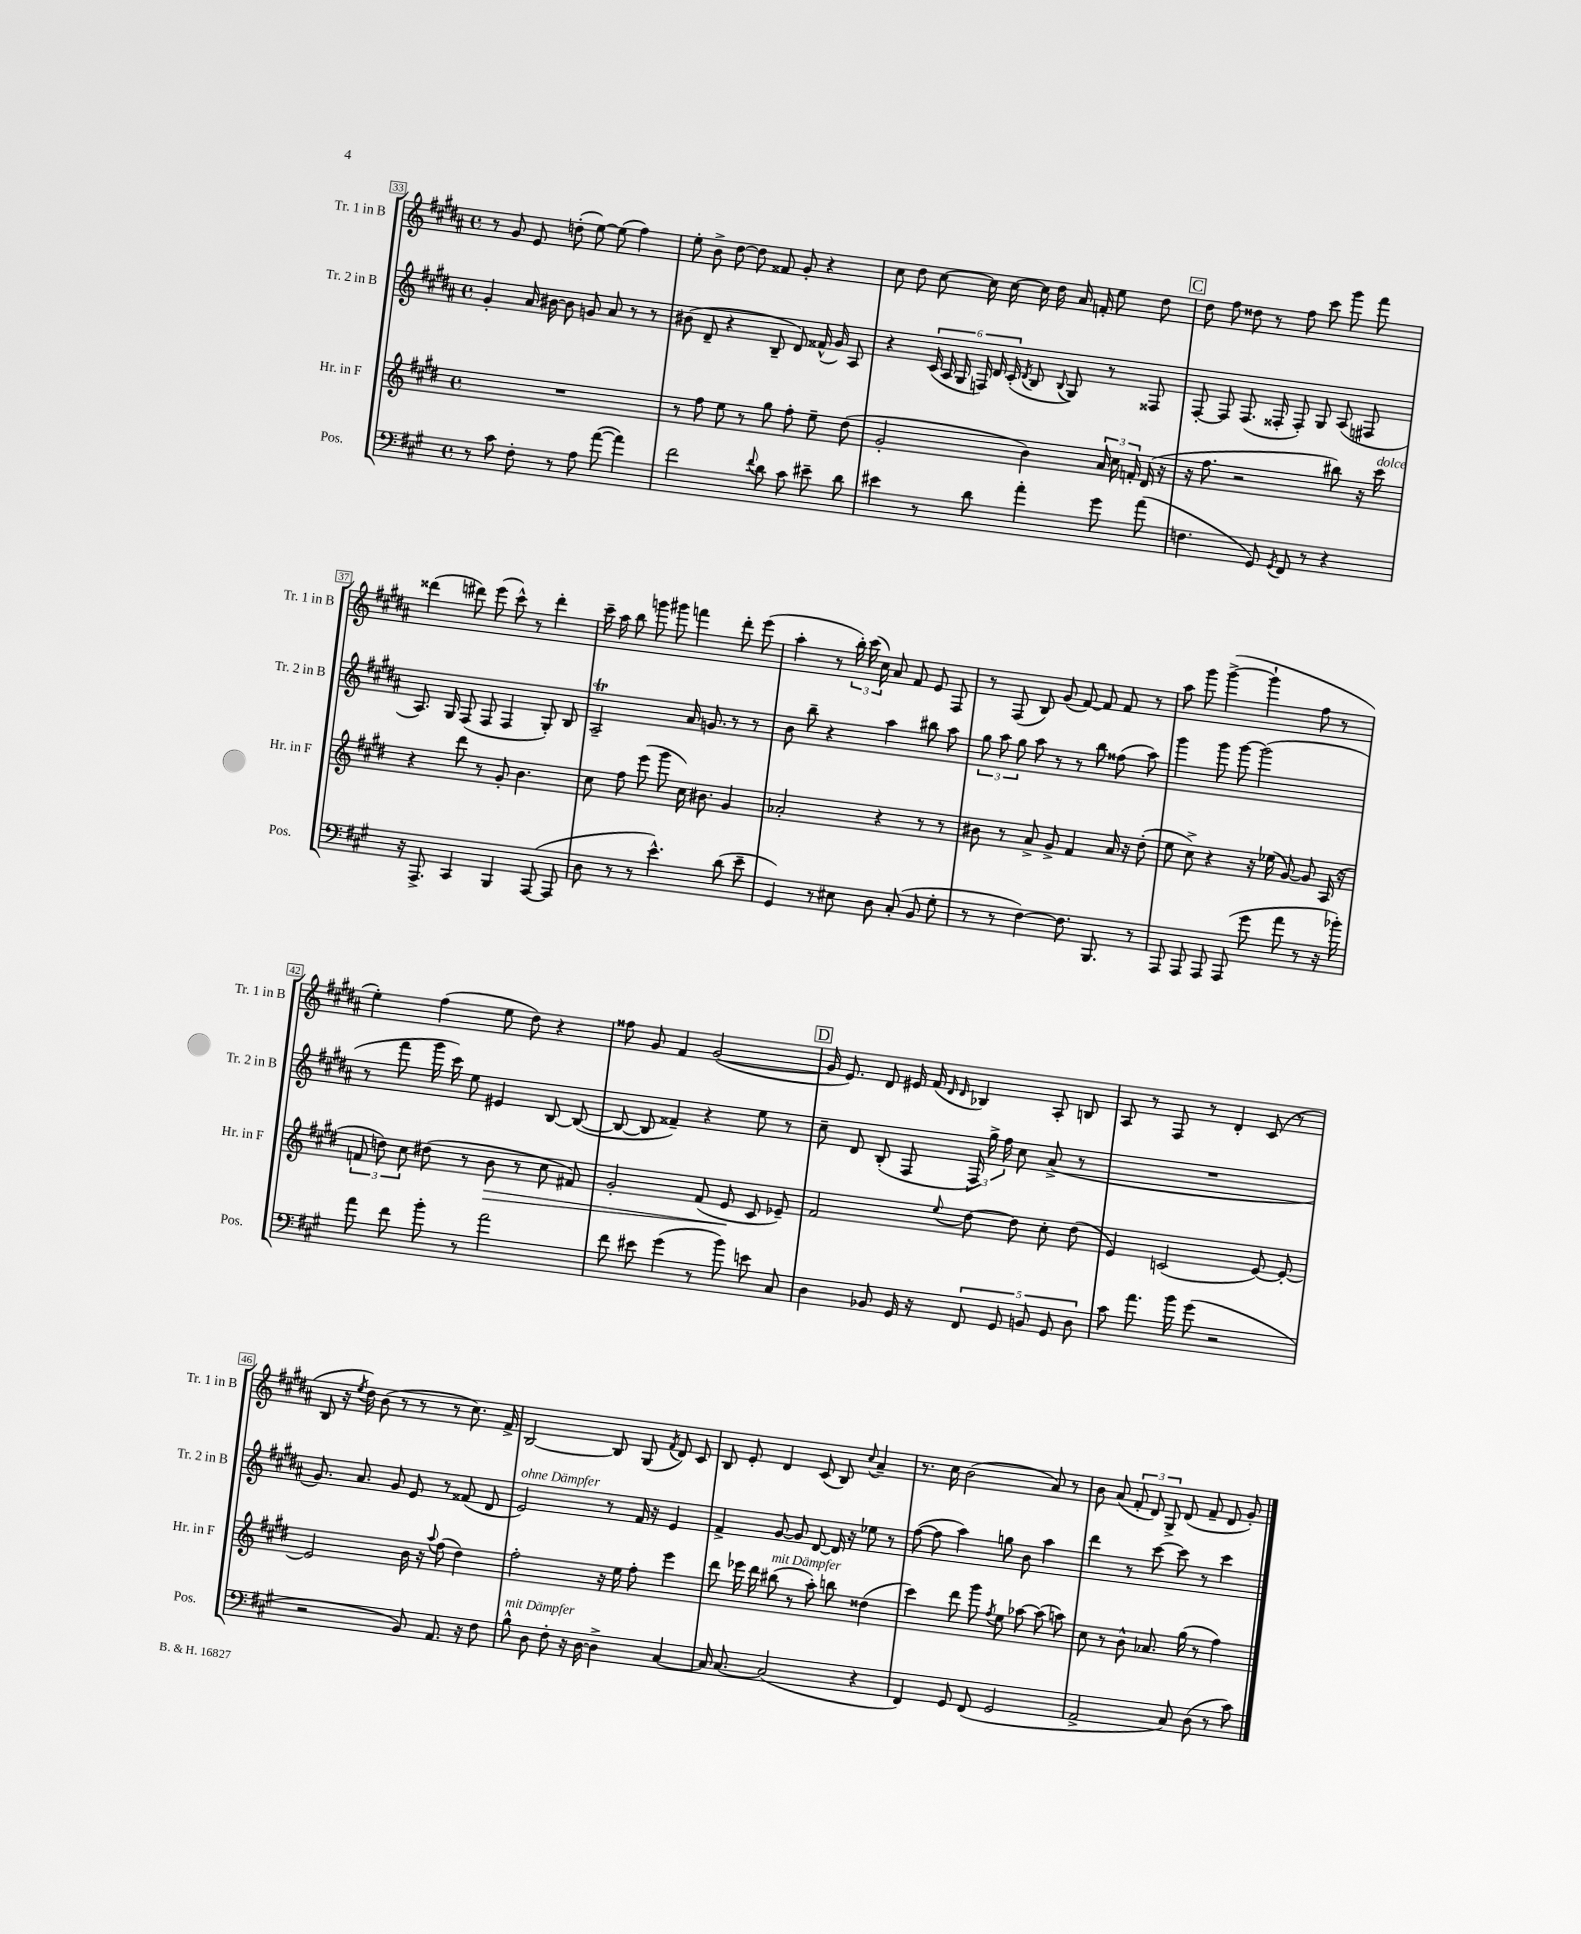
<<
\new StaffGroup <<
\new Staff = "s0" \with { instrumentName = "Tr. 1 in B" shortInstrumentName = "Tr. 1 in B" } {
    \clef treble \key b \major \defaultTimeSignature \time 4/4
    \autoBeamOff r8 gis'8 e'8 d''8-.( e''8~) e''8( fis''4) |
    e''8-. b'8-> dis''8~ dis''8 fisis'8 gis'8-. r4 |
    cis''8 dis''8 cis''8~ cis''16 cis''16~ cis''16 dis''16 ais'16 f'16-. e''8 dis''8 |
    \mark \markup { \box "C" } dis''8 fis''8 disis''8 r8 fis''8 cis'''8 gis'''8 fis'''8 |
    disis'''4( dis'''8) e'''8( cis'''8-^) r8 dis'''4-. |
    cis'''16-- ais''16 b''8 g'''8 gis'''8 f'''4 dis'''8-. e'''8( |
    ais''4-. r8 \tuplet 3/2 { b''16-.) cis'''16( cis''16) } ais'8 fis'8 e'8 fis8 |
    r8 fis8( b8) gis'8( fis'8~) fis'8 fis'8 r8 |
    ais''8 gis'''8 gis'''4~->( gis'''4-! fis''8 r8 |
    e''4-.) fis''4( e''8 dis''8) r4 |
    fisis''8 gis'8 fis'4 gis'2~( |
    \mark \markup { \box "D" } gis'16 e'8.) dis'8 eis'16 fis'16( \grace { dis'16 dis'16 } bes4) ais8-. b8 |
    ais8 r8 fis8 r8 dis'4-. cis'8( r8 |
    b8 r16 \acciaccatura { e''8 } dis''16) b'8( r8 r8 r8 cis''8.) fis'16-> |
    b2~ b8 gis8( \acciaccatura { fis'8 } dis'8) cis'8 |
    b8 e'8-. dis'4 cis'8( b8) \appoggiatura { cis''8 } ais'4-- |
    r8. cis''16 b'2( ais'8) r8 |
    b'8 ais'8( \tuplet 3/2 { fis'8-. dis'8) gis8-> } dis'8( fis'8-- dis'8 gis'8-.) \bar "|." |
}
\new Staff = "s1" \with { instrumentName = "Tr. 2 in B" shortInstrumentName = "Tr. 2 in B" } {
    \clef treble \key b \major \defaultTimeSignature \time 4/4
    \autoBeamOff gis'4-. ais'16 bis'16~ bis'8 g'8 ais'8 r8 r8 |
    bis'8( dis'8-- r4 b8-- dis'8) fisis'16-^( gis'16) ais8 |
    r4 \tuplet 6/4 { cis'16( ais16 gis16 f16) dis'16 cis'16-.( } \acciaccatura { dis'8 } b8 \appoggiatura { b8 } gis8) r8 fisis8 |
    \mark \markup { \box "C" } fis8~-. fis8 fis8.( fisis16-. fisis8-.) gis8 ais8( fis8 |
    ais8.) gis16 fis8( fis8 fis4 gis8-.) b8 |
    ais2--\trill ais'16 g'8. r8 r8 |
    b'8 b''8-- r4 ais''4 bis''8 ais''8 |
    \tuplet 3/2 { gis''8 ais''8 gis''8 } ais''8 r8 r8 b''8 fisis''8( ais''8) |
    gis'''4 gis'''8 gis'''8~ gis'''2( |
    r8 fis'''8 gis'''16 cis'''16) e''8 eis'4 b8~ b8~( |
    b8~ b8 fisis'4--) r4 e''8 r8 |
    \mark \markup { \box "D" } cis''8-- dis'8 b8-.( fis8 \tuplet 3/2 { fis16) gis''16-> fis''16 } cis''8 ais'8->( r8 |
    R1 |
    gis'8.) ais'8. gis'8 e'8 r8 fisis'8( dis'8 |
    e'2^\markup { \italic "ohne Dämpfer" }) r8 fis'16 r16 e'4 |
    fis'4-> gis'8~ gis'8 dis'8~ dis'16 r16 ees''8 r8 |
    fis''8~( fis''8 ais''4) g''8 b'8 ais''4 |
    dis'''4 r8 cis'''8~ cis'''8 r8 cis'''4 \bar "|." |
}
\new Staff = "s2" \with { instrumentName = "Hr. in F" shortInstrumentName = "Hr. in F" } {
    \clef treble \key e \major \defaultTimeSignature \time 4/4
    \autoBeamOff R1 |
    r8 fis''8 e''8 r8 gis''8 fis''8-. e''8-- dis''8( |
    gis'2-. b'4) \tuplet 3/2 { a'16 cis''16 f'16-. } dis'16( r16 |
    \mark \markup { \box "C" } r16 fis''8. r2 bis''8) r16 cis'''16^\markup { \italic "dolce" } |
    r4 dis'''8 r8 gis'8-. b'4. |
    cis''8 fis''8 e'''8( gis'''8 cis''16) bis'8. gis'4 |
    aes'2-. r4 r8 r8 |
    bis'8 r8 a'8-> gis'8-> fis'4 a'16 r16 dis''8-.( |
    e''8 cis''8->) r4 r16 ees''16( gis'8~) gis'8 a16( r16 |
    \tuplet 3/2 { f'8 d''8) cis''8 } dis''8( r8 b'8\> r8 cis''8 fis'8) |
    gis'2-. fis'8( e'8\! cis'8 ees'8--) |
    \mark \markup { \box "D" } fis'2 \appoggiatura { e''8 } dis''8~ dis''8 cis''8-. dis''8( |
    e'4) c'2( e'8~) e'8~-. |
    e'2 b'16 r16 \appoggiatura { a''8 } fis''8( dis''4) |
    fis''2-. r16 e''16 fis''8-. e'''4 |
    dis'''8 ees'''16 dis'''16 bis''8^\markup { \italic "mit Dämpfer" }( r8 a''8-.) b''8 disis''4( |
    cis'''4) dis'''8 gis'''8 \acciaccatura { fis''8 } e''8 aes''8~ aes''8( a''8) |
    cis''8 r8 b'8-^ aes'8. gis''16( r8 fis''4) \bar "|." |
}
\new Staff = "s3" \with { instrumentName = "Pos." shortInstrumentName = "Pos." } {
    \clef bass \key a \major \defaultTimeSignature \time 4/4
    \autoBeamOff r8 cis'8 fis8-. r8 a8 a'8~( a'4) |
    fis'2 \appoggiatura { fis'8 } d'8 cis'8 eis'8-- d'8 |
    eis'4 r8 d'8 a'4-. gis'8 a'8( |
    \mark \markup { \box "C" } f4. gis,8) \acciaccatura { gis,8 } fis,8 r8 r4 |
    r16 a,,8.-> cis,4 b,,4 a,,8~( a,,8 |
    d8 r8 r8 e'4.-^) d'8( e'8-- |
    gis,4) r8 eis8 d8 cis8-.( b,8 gis8-. |
    r8 r8 fis4~) fis8. b,,8. r8 |
    a,,8 a,,8 a,,8 a,,8( gis'8 a'8 r8 r16 bes'16-.) |
    a'8 fis'8 b'8-. r8 a'2 |
    fis'8 eis'8 gis'4( r8 b'8) e'8 cis8 |
    \mark \markup { \box "D" } d4 bes,8 gis,16 r16 \tuplet 5/4 { fis,8 gis,8 b,8 gis,8 d8 } |
    cis'8 a'8. b'16 gis'8( r2 |
    r2 b,8) a,8. r16 fis8 |
    b8-^^\markup { \italic "mit Dämpfer" } d8 fis8-. r16 d16~ d4-> cis4~ |
    cis16 cis8.~ cis2( r4 |
    fis,4) gis,8 fis,8( gis,2 |
    a,2-> cis8) d8( r8 cis'8) \bar "|." |
}
>>
>>
\layout { \context { \Score currentBarNumber = #33 \override BarNumber.stencil = #(make-stencil-boxer 0.1 0.3 ly:text-interface::print) } }
